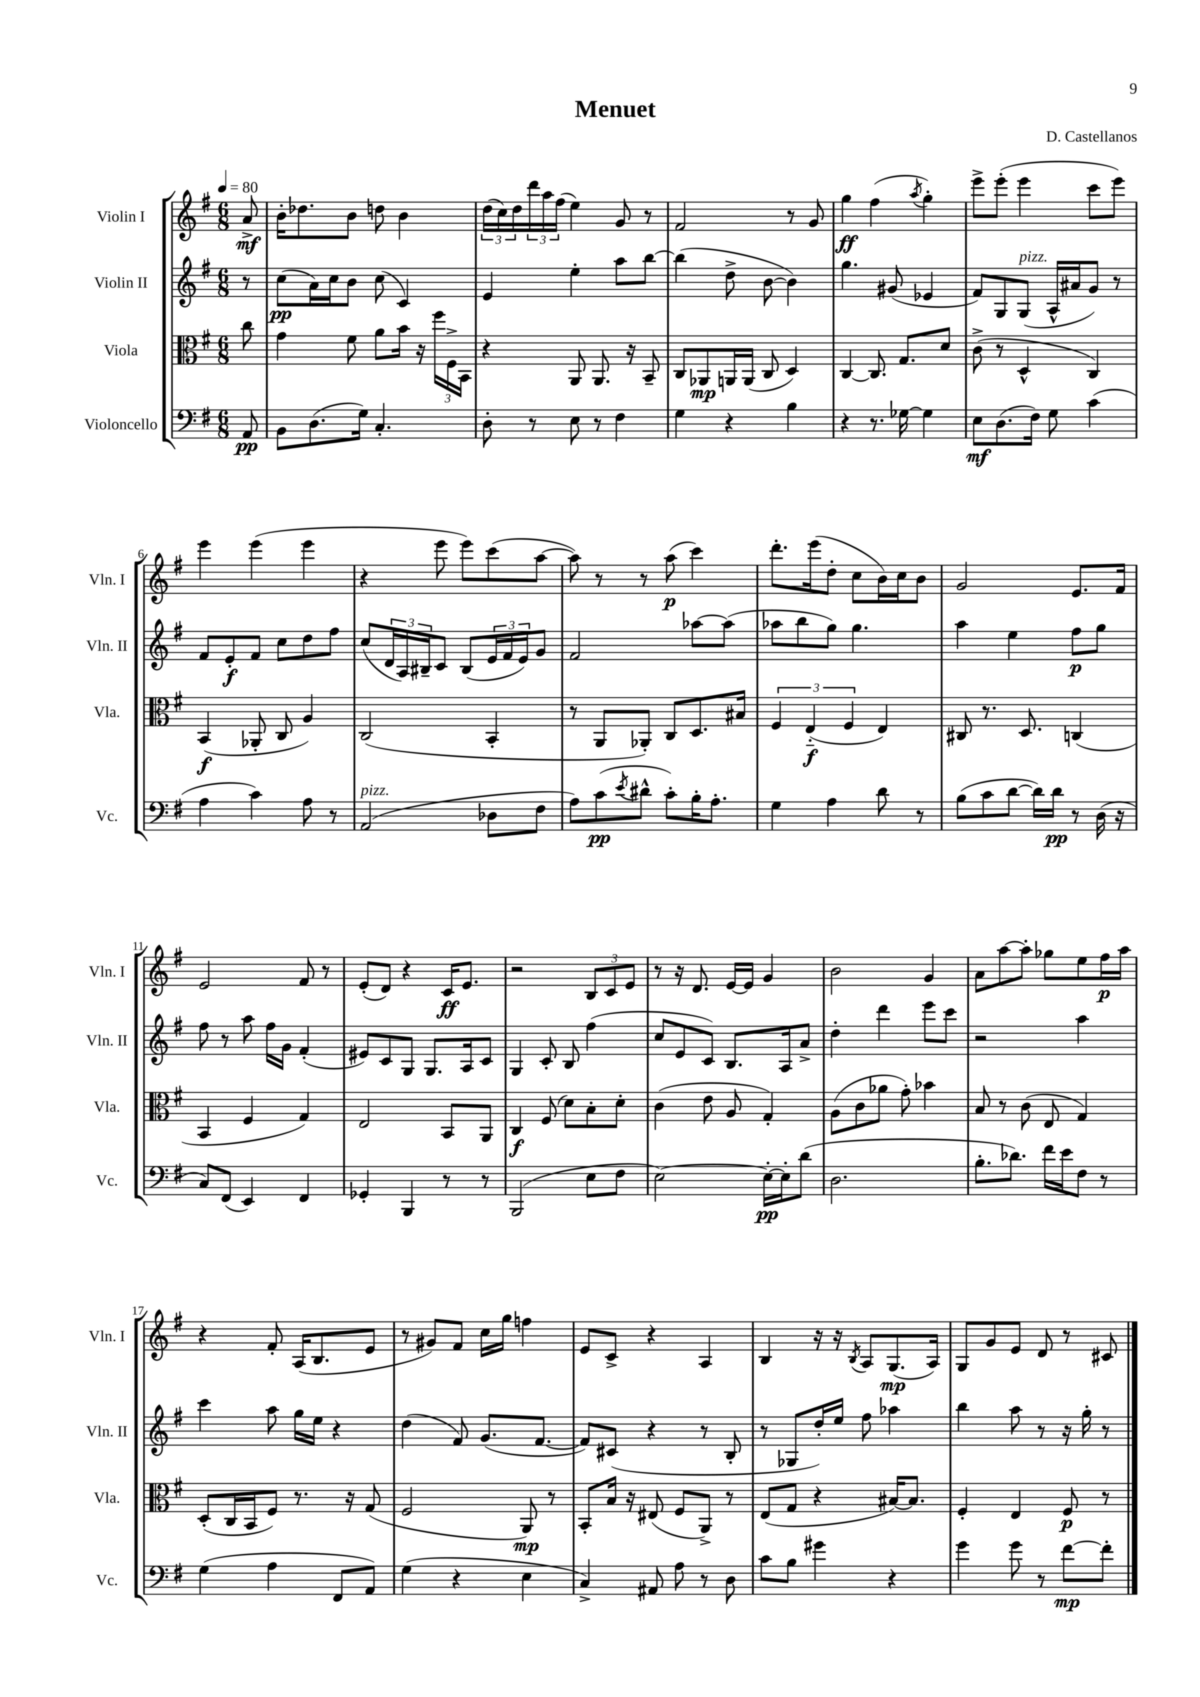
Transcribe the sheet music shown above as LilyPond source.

\header { title = "Menuet" composer = "D. Castellanos" }
<<
\new StaffGroup <<
\new Staff = "s0" \with { instrumentName = "Violin I" shortInstrumentName = "Vln. I" } {
    \clef treble \key g \major \numericTimeSignature \time 6/8 \partial 8 \tempo 4 = 80
    a'8->\mf |
    b'16-. des''8. b'8 d''8 b'4 |
    \tuplet 3/2 { d''16( c''16) d''16 } \tuplet 3/2 { d'''16 a''16 fis''16( } e''4) g'8 r8 |
    fis'2 r8 g'8 |
    g''4\ff fis''4( \acciaccatura { a''8 } g''4-.) |
    e'''8-> e'''8-.( e'''4 c'''8 e'''8) |
    e'''4 e'''4( e'''4 |
    r4 e'''8 e'''8) c'''8( a''8~ |
    a''8) r8 r8 a''8\p( c'''4) |
    d'''8.-. e'''16( d''8-. c''8 b'16) c''16 b'8 |
    g'2 e'8. fis'16 |
    e'2 fis'8 r8 |
    e'8-.( d'8) r4 c'16\ff e'8. |
    r2 \tuplet 3/2 { b8 c'8 e'8 } |
    r8 r16 d'8. e'16~ e'16 g'4 |
    b'2 g'4 |
    a'8 a''8~ a''8-. ges''8 e''8 fis''16\p a''16 |
    r4 fis'8-. a16( b8. e'8 |
    r8 gis'8) fis'8 c''16 g''16 f''4 |
    e'8 c'8-> r4 a4 |
    b4 r16 r16 \acciaccatura { b8 } a8 g8.\mp( a16) |
    g8 g'8 e'8 d'8 r8 cis'8 \bar "|." |
}
\new Staff = "s1" \with { instrumentName = "Violin II" shortInstrumentName = "Vln. II" } {
    \clef treble \key g \major \numericTimeSignature \time 6/8 \partial 8
    r8 |
    c''8\pp( a'16) c''16 b'8 c''8( c'4) |
    e'4 e''4-. a''8 b''8~ |
    b''4( d''8-> b'8~ b'4) |
    g''4. gis'8( ees'4 |
    fis'8) g8 g8^\markup { \italic "pizz." }( a16-^ ais'16 g'8) r8 |
    fis'8 e'8-.\f fis'8 c''8 d''8 fis''8 |
    c''8( \tuplet 3/2 { d'16 a16) bis16-- } c'8 bis8( \tuplet 3/2 { e'16 fis'16 e'16) } g'8 |
    fis'2 aes''8~ aes''8( |
    aes''8 b''8 g''8) g''4. |
    a''4 e''4 fis''8\p g''8 |
    fis''8 r8 a''8 fis''16 g'16 fis'4-.( |
    eis'8) c'8 g8 g8. a16 c'8 |
    g4 c'8-. b8 fis''4( |
    c''8 e'8 c'8) b8. a16 a'8-> |
    d''4-. d'''4 e'''8 c'''8 |
    r2 a''4 |
    c'''4 a''8 g''16 e''16 r4 |
    d''4( fis'8) g'8.( fis'8.~ |
    fis'8) cis'8( r4 r8 b8-. |
    r8 ges8 d''16-.) e''16 fis''8 aes''4 |
    b''4 a''8 r8 r16 g''16-. r8 \bar "|." |
}
\new Staff = "s2" \with { instrumentName = "Viola" shortInstrumentName = "Vla." } {
    \clef alto \key g \major \numericTimeSignature \time 6/8 \partial 8
    c''8 |
    g'4 fis'8 a'8 b'16 r16 \tuplet 3/2 { fis''16 fis16-> b,16 } |
    r4 a,8 a,8. r16 b,8-- |
    c8 aes,8\mp a,16 a,16( c8 d4) |
    c4~ c8. g8. d'8 |
    c'8->( r8 d4-^ c4) |
    b,4\f( aes,8-. c8 a4) |
    c2( b,4-. |
    r8 a,8 aes,8-.) c8 d8. bis16 |
    \tuplet 3/2 { fis4 e4-_\f( fis4 } e4) |
    cis8 r8. d8. c4( |
    b,4 fis4 g4) |
    e2 b,8 a,8 |
    c4\f fis8( d'8) b8-. d'8-. |
    c'4( e'8 a8 g4-.) |
    a8( c'8 aes'8 g'8-.) bes'4 |
    b8 r8 c'8( e8 g4) |
    d8-.( c16 b,16 fis8) r8. r16 g8( |
    fis2 a,8\mp) r8 |
    b,8-. b16 r16 eis8( fis8 a,8->) r8 |
    e8( g8 r4 bis16~) bis8. |
    fis4-. e4 fis8\p r8 \bar "|." |
}
\new Staff = "s3" \with { instrumentName = "Violoncello" shortInstrumentName = "Vc." } {
    \clef bass \key g \major \numericTimeSignature \time 6/8 \partial 8
    a,8\pp |
    b,8 d8.( g16) c4.-. |
    d8-. r8 e8 r8 fis4 |
    g4 r4 b4 |
    r4 r8. ges16~ ges4 |
    e8\mf d8.( fis16) g8 c'4( |
    a4 c'4) a8 r8 |
    a,2^\markup { \italic "pizz." }( des8 fis8 |
    a8) c'8\pp( \acciaccatura { e'8 } dis'8-^ c'8-.) b16-. a8.-. |
    g4 a4 d'8 r8 |
    b8( c'8 d'8~ d'16) d'16\pp r8 d16( r16 |
    c8) fis,8( e,4) fis,4 |
    ges,4-. b,,4 r8 r8 |
    b,,2( e8 fis8 |
    e2~) e16~-.\pp e16-. d'8( |
    d2. |
    b8.-. des'8.) fis'16 e'16 fis8 r8 |
    g4( a4 fis,8 a,8) |
    g4( r4 e4 |
    c4->) ais,8 a8 r8 d8 |
    c'8 b8 gis'4 r4 |
    g'4 g'8 r8 fis'8~\mp fis'8-. \bar "|." |
}
>>
>>
